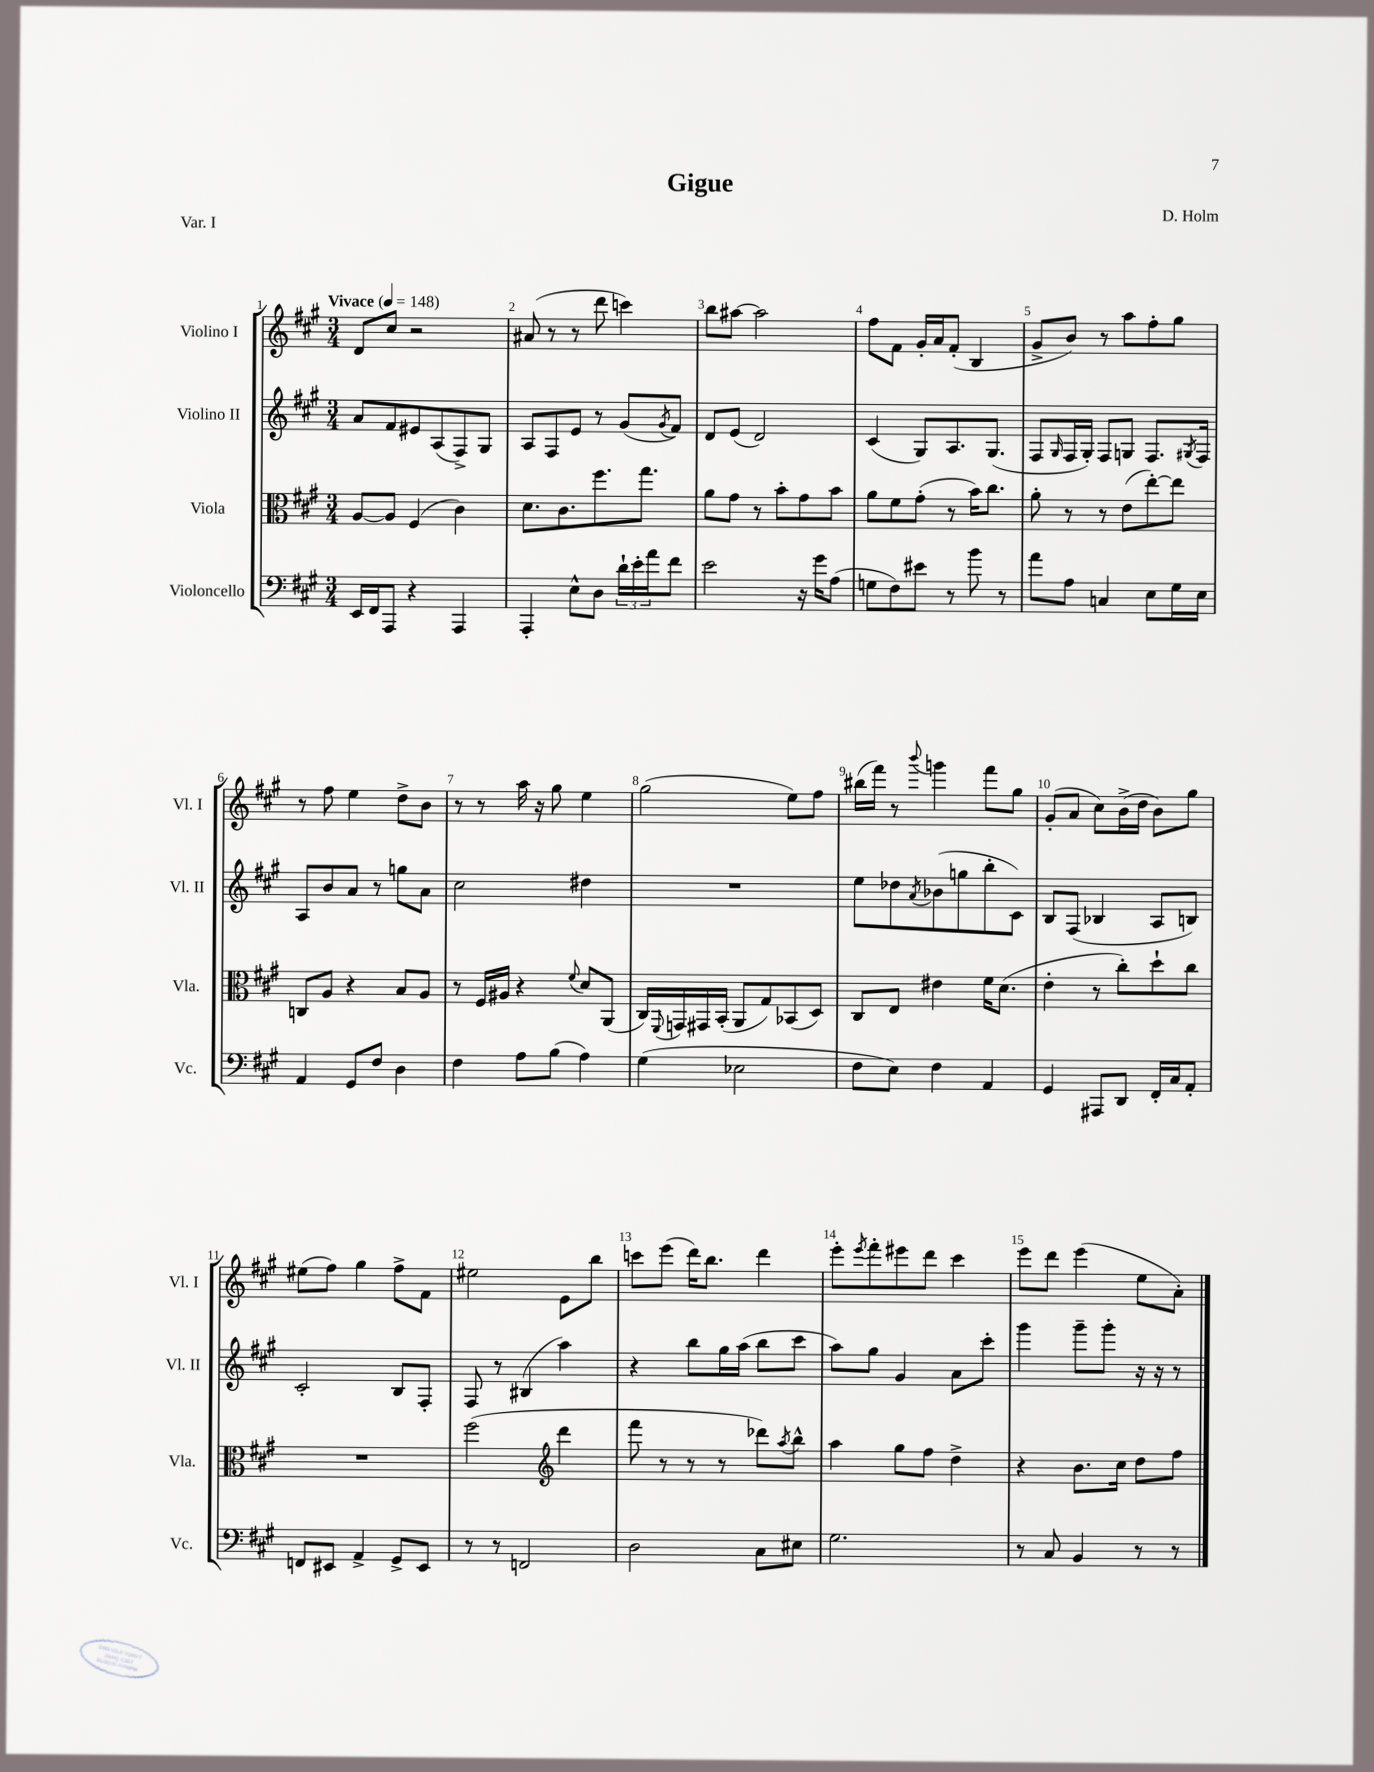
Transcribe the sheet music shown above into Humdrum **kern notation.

**kern	**kern	**kern	**kern
*staff4	*staff3	*staff2	*staff1
*clefF4	*clefC3	*clefG2	*clefG2
*k[f#c#g#]	*k[f#c#g#]	*k[f#c#g#]	*k[f#c#g#]
*M3/4	*M3/4	*M3/4	*M3/4
*MM148	*MM148	*MM148	*MM148
16EE/LL	[8A/L	8a/L	8d/L
16FF#/J	.	.	.
8AAA/J	8A/]J	8f#/	8cc#/J
4r	(4F#/	8e#/	2r
.	.	(8A/	.
4AAA/	4c#\)	8F#^/)	.
.	.	8G#/J	.
=	=	=	=
4AAA'/	8.d\L	8A/L	(8a#/
.	.	8F#/	8r
.	8.c#\	.	.
8E^^\L	.	8e/J	8r
8D\J	8.ff#\	8r	8ddd\
24d`\LL	.	(8g#/L	4ccc\)
24e'\	.	.	.
.	8.gg#\J	.	.
24a\J	.	.	.
.	.	8qg#/	.
8f#\J	.	8f#/J)	.
=	=	=	=
2e\	8a\L	8d/L	8bb\L
.	8g#\J	(8e/J	[8aa#\J
.	8r	2d/)	2aa#\]
.	8b'\L	.	.
16r	8g#\	.	.
16g#\LK	.	.	.
(8A\J	8b\J	.	.
=	=	=	=
8G\L	8a\L	(4c#/	8ff#\L
8F#\)	8f#\	.	8f#\J
8e#\J	(8g#'\J	8G#/L)	16g#'/LL
.	.	.	16a/J
8r	8r	8.A/	(8f#'/J
8b\	16b\LK)	.	4B/
.	8.cc#\J	(8.G#/J	.
8r	.	.	.
=	=	=	=
8a\L	8a'\	8F#/L	8g#^/L
.	.	16qqG#/	.
8A\J	8r	16F#/L	8b/J)
.	.	16G#'/JJ)	.
4C/	8r	8F#/L	8r
.	(8e\L	8G/J	8aa\L
8E\L	[8ee'\)	8.F#/L	8ff#'\
16G#\L	8ee\]J	.	8gg#\J
.	.	8qG#/	.
16E\JJ	.	16F#/Jk	.
=	=	=	=
4AA/	8C/L	8A/L	8r
.	8A/J	8b/	8ff#\
8GG#/L	4r	8a/J	4ee\
8F#/J	.	8r	.
4D\	8B/L	8gg\L	8dd^\L
.	8A/J	8a\J	8b\J
=	=	=	=
4F#\	8r	2cc#\	8r
.	16F#/LL	.	8r
.	16A#/JJ	.	.
8A\L	4r	.	16aa\
.	.	.	16r
(8B\J	.	.	8gg#\
.	8qqf#/	.	.
4A\)	8d/L	4dd#\	4ee\
.	(8AA/J	.	.
=	=	=	=
(4G#\	16C#/LL)	2.r	(2gg#\
.	8qqFF#/	.	.
.	16GG/	.	.
.	16GG#/	.	.
.	(16BB'/JJ	.	.
2E-\	8AA/L	.	.
.	8G#/)	.	.
.	(8BB-/	.	8ee\L)
.	8D/J)	.	8ff#\J
=	=	=	=
8F#\L	8C#/L	8ee\L	(16bb#\LL
.	.	.	16fff#\JJ)
8E\J)	8E/J	8dd-\	8r
.	.	8qa/	8qqbbb/
4F#\	4e#\	(8b-\	4ggg\
.	.	8gg\	.
4AA/	16f#\LK	8bb'\	8fff#\L
.	(8.d\J	.	.
.	.	8c#\J)	8gg#\J
=	=	=	=
4GG#/	4e'\	8B/L	(8g#'/L
.	.	(8F#/J	8a/J
8AAA#/L	8r	4B-/	8cc#\L)
8DD/J	8cc#'\L)	.	(16b^\L
.	.	.	16dd\JJ
16FF#'/LL	8dd`\	8A/L	8b\L)
16C#/J	.	.	.
8AA'/J	8cc#\J	8B/J)	8gg#\J
=	=	=	=
8FF/L	2.r	2c#'/	(8ee#\L
8EE#/J	.	.	8ff#\J)
4AA^/	.	.	4gg#\
8GG#^/L	.	8B/L	8ff#^\L
8EE#/J	.	8F#'/J	8f#\J
=	=	=	=
8r	(2ff#\	8F#/	2ee#\
8r	.	8r	.
2FF/	.	(4B#/	.
*	*clefG2	*	*
.	4ddd\	4aa\)	8e\L
.	.	.	8bb\J
=	=	=	=
2D\	8fff#\	4r	8ccc\L
.	8r	.	(8eee\J
.	8r	8bb\L	16ddd\LK)
.	.	.	8.bb\J
.	8r	16gg#\L	.
.	.	(16aa\JJ	.
8C#\L	8ddd-\L)	8bb\L	4ddd\
.	8qaa/	.	.
8E#\J	8bb^^\J	8ccc#\J	.
=	=	=	=
2.G#\	4aa\	8aa\L)	8eee'\L
.	.	.	8qeee/
.	.	8gg#\J	8fff#'\
.	8gg#\L	4g#/	8eee#\
.	8ff#\J	.	8ddd\J
.	4dd^\	8a\L	4ccc#\
.	.	8ccc#'\J	.
=	=	=	=
8r	4r	4ggg#\	8eee\L
8C#/	.	.	8ddd\J
4BB/	8.b\L	8ggg#~\L	(4eee\
.	.	8ggg#'\J	.
.	16cc#\Jk	.	.
8r	8dd\L	16r	8ee\L
.	.	16r	.
8r	8ff#\J	8r	8a'\J)
==	==	==	==
*-	*-	*-	*-
